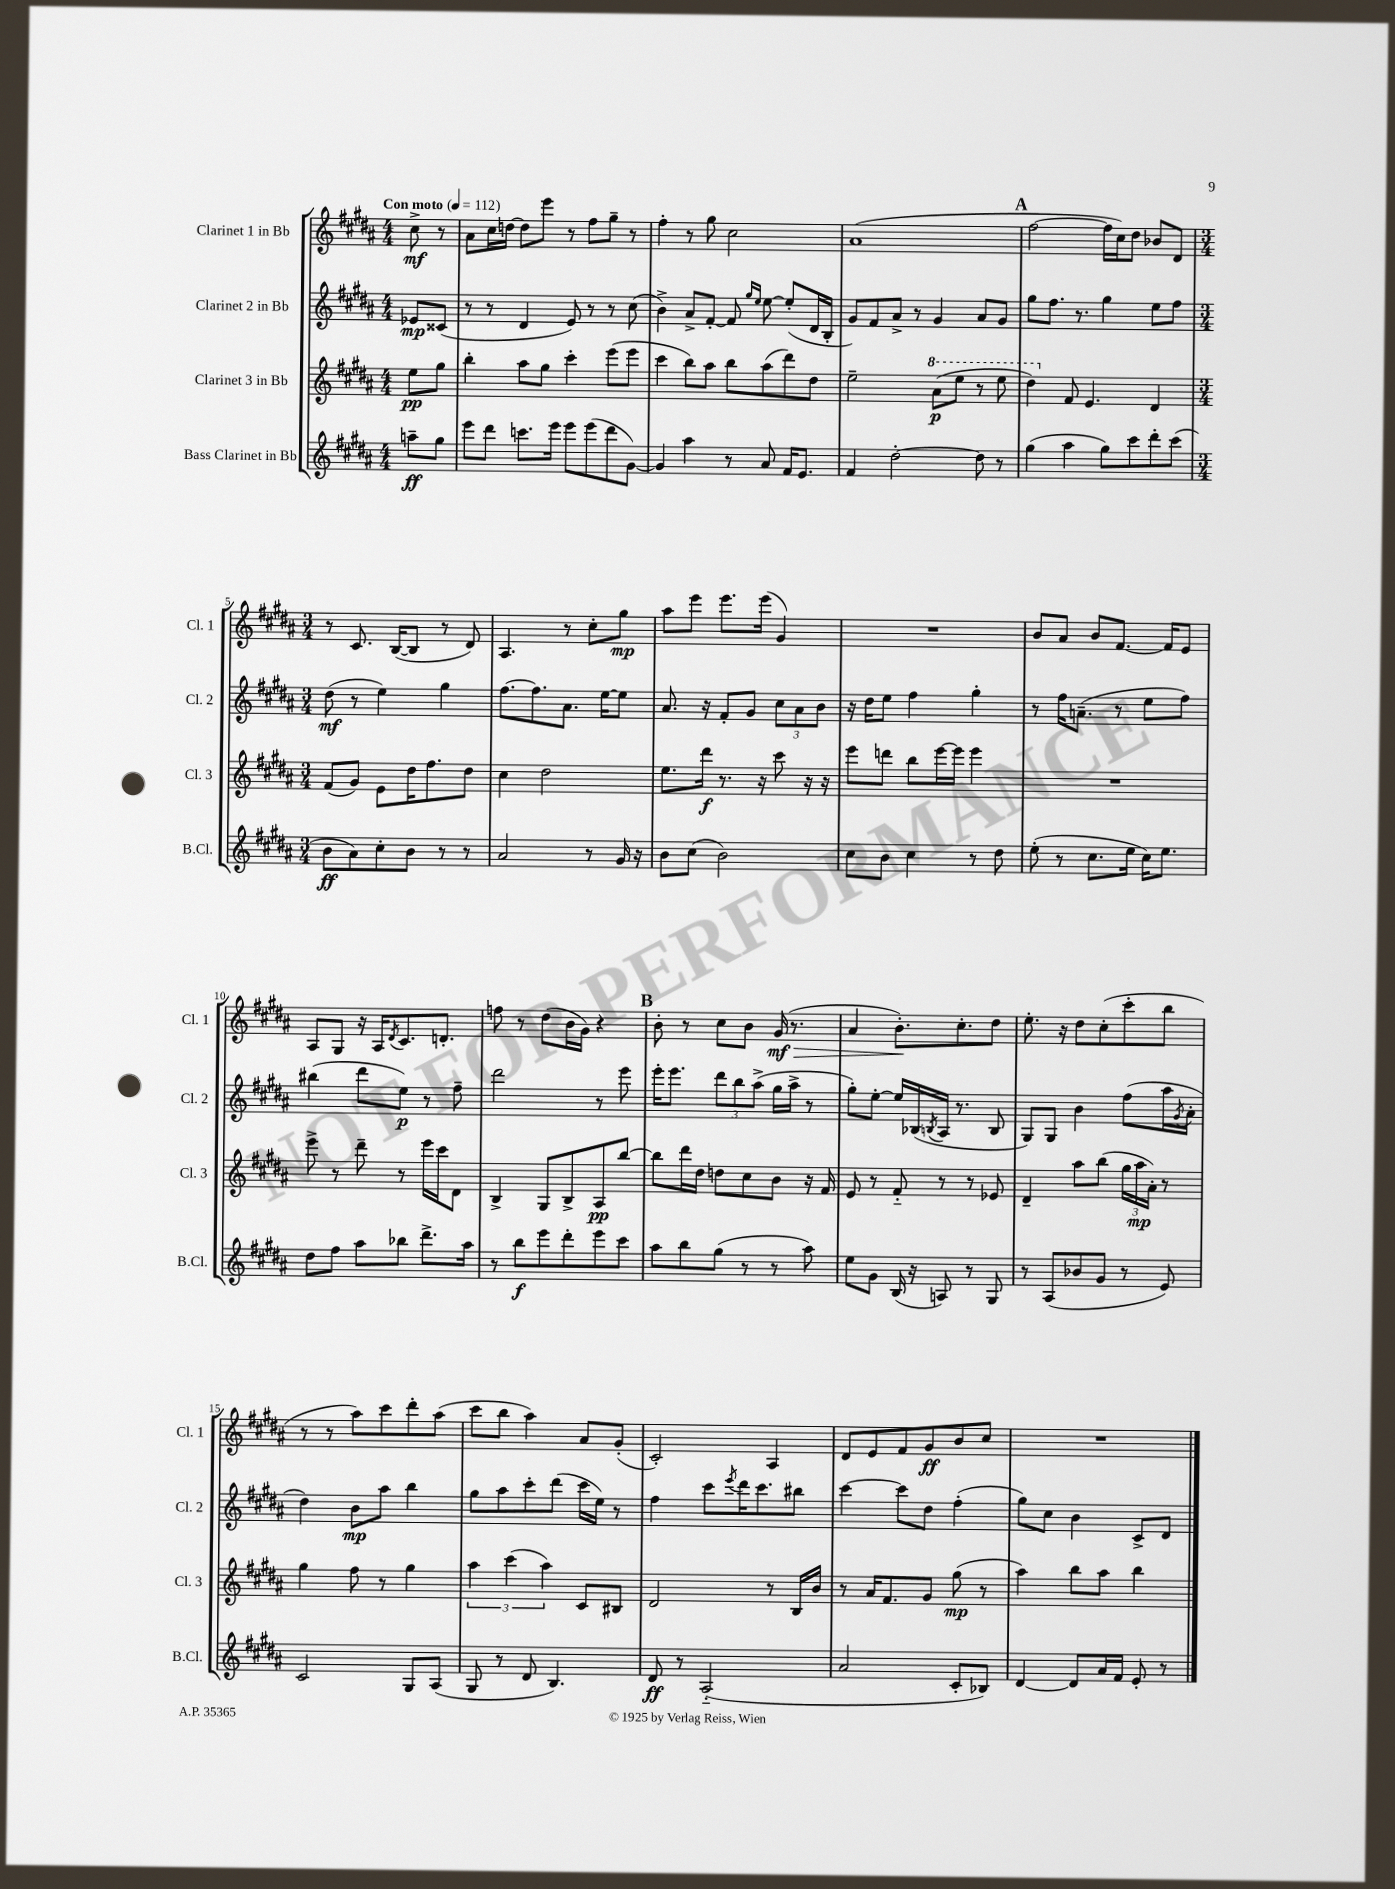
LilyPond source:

<<
\new StaffGroup <<
\new Staff = "s0" \with { instrumentName = "Clarinet 1 in Bb" shortInstrumentName = "Cl. 1" } {
    \clef treble \key b \major \numericTimeSignature \time 4/4 \partial 4 \tempo "Con moto" 4 = 112
    cis''8->\mf r8 |
    ais'8 cis''16 d''16~ d''8 e'''8 r8 fis''8 gis''8-- r8 |
    fis''4-. r8 gis''8 cis''2 |
    ais'1( |
    \mark \markup { \bold "A" } fis''2~ fis''16 cis''16) dis''8 bes'8 dis'8 |
    \numericTimeSignature \time 3/4 r8 cis'8. b16~( b8 r8 dis'8) |
    ais4. r8 cis''8-. gis''8\mp |
    ais''8 e'''8 e'''8. e'''16( gis'4) |
    R2. |
    b'8 ais'8 b'8 fis'8.~ fis'16 e'8 |
    ais8 gis8 r16 ais16 \acciaccatura { dis'8 } cis'8. d'8.-. |
    f''8 r8 dis''8( b'16 gis'16) r4 |
    \mark \markup { \bold "B" } b'8-. r8 cis''8 b'8 gis'16\mf\>( r8. |
    ais'4 b'8.-.\!) cis''8.-. dis''8 |
    e''8.-. r16 dis''8 cis''8-.( cis'''8-. b''8 |
    r8 r8 ais''8) cis'''8 dis'''8-. ais''8( |
    cis'''8 b''8 ais''4) ais'8 gis'8-.( |
    cis'2-.) ais4 |
    dis'8 e'8 fis'8 gis'8\ff b'8 cis''8 |
    R2. \bar "|." |
}
\new Staff = "s1" \with { instrumentName = "Clarinet 2 in Bb" shortInstrumentName = "Cl. 2" } {
    \clef treble \key b \major \numericTimeSignature \time 4/4 \partial 4
    ees'8\mp cisis'8( |
    r8 r8 dis'4 e'8) r8 r8 cis''8( |
    b'4->) ais'8-> fis'8~-. fis'8 \grace { gis''16 e''16 } e''8~ e''8-.( dis'16 b16-. |
    gis'8) fis'8 ais'8-> r8 gis'4 ais'8 gis'8 |
    \mark \markup { \bold "A" } gis''8 fis''8. r8. gis''4 e''8 fis''8 |
    \numericTimeSignature \time 3/4 dis''8\mf( r8 e''4) gis''4 |
    fis''8.~ fis''8. ais'8. e''16~ e''8 |
    ais'8. r16 fis'8-. gis'8 \tuplet 3/2 { cis''8 ais'8 b'8 } |
    r16 dis''16 e''8 fis''4 gis''4-. |
    r8 fis''16 a'8.--( r8 e''8 fis''8) |
    bis''4( dis'''8 e''8\p) r8 fis''8-- |
    dis'''2 r8 e'''8 |
    \mark \markup { \bold "B" } e'''16-. e'''8. \tuplet 3/2 { dis'''8 b''8 ais''8->( } gis''16 ais''16-> r8 |
    gis''8-.) e''8~-. e''16 bes16( \acciaccatura { b8 } ais16 r8. b8 |
    gis8) gis8 b'4 fis''8( ais''16 \acciaccatura { gis'8 } ais'16-. |
    dis''4) b'8\mp ais''8 b''4 |
    gis''8 ais''8 cis'''8-. dis'''8( cis'''16 e''16) r8 |
    fis''4 cis'''8 \acciaccatura { e'''8 } dis'''16 cis'''8. bis''8 |
    cis'''4~ cis'''8 dis''8 fis''4-.( |
    gis''8) cis''8 b'4 cis'8-> dis'8 \bar "|." |
}
\new Staff = "s2" \with { instrumentName = "Clarinet 3 in Bb" shortInstrumentName = "Cl. 3" } {
    \clef treble \key b \major \numericTimeSignature \time 4/4 \partial 4
    e''8\pp gis''8 |
    b''4-. ais''8 gis''8 cis'''4-. e'''8( e'''8 |
    cis'''4 b''8) ais''8 b''8 ais''8( dis'''8) dis''8 |
    e''2-- \ottava #1 ais''8\p( e'''8 r8 e'''8 |
    \mark \markup { \bold "A" } dis'''4) \ottava #0 fis'8 e'4. dis'4 |
    \numericTimeSignature \time 3/4 fis'8( gis'8) e'8 dis''16 fis''8. dis''8 |
    cis''4 dis''2 |
    e''8. dis'''16\f r8. r16 cis'''8 r16 r16 |
    e'''8 d'''8 b''8 e'''16~ e'''16 e'''4 |
    R2. |
    e'''8-> r8 dis'''8-- r8 e'''16 cis'''16 dis'8 |
    b4-> gis8 b8-> ais8\pp b''8~ |
    \mark \markup { \bold "B" } b''8 dis'''16 dis''16 d''8 cis''8 b'8 r16 fis'16 |
    e'8 r8 fis'8-_ r8 r8 ees'8 |
    dis'4-- ais''8 b''8( \tuplet 3/2 { gis''16 ais''16\mp ais'16-.) } r8 |
    gis''4 fis''8 r8 gis''4 |
    \tuplet 3/2 { ais''4 cis'''4( ais''4) } cis'8 bis8 |
    dis'2 r8 b16 b'16 |
    r8 ais'16 fis'8. gis'8 gis''8\mp( r8 |
    ais''4) b''8 ais''8 b''4 \bar "|." |
}
\new Staff = "s3" \with { instrumentName = "Bass Clarinet in Bb" shortInstrumentName = "B.Cl." } {
    \clef treble \key b \major \numericTimeSignature \time 4/4 \partial 4
    a''8--\ff gis''8 |
    e'''8 dis'''8 c'''8. e'''16 e'''8 e'''8( dis'''8 gis'8~) |
    gis'4 ais''4 r8 ais'8 fis'16 e'8. |
    fis'4 dis''2~-. dis''8 r8 |
    \mark \markup { \bold "A" } gis''4( ais''4 gis''8) cis'''8 dis'''8-. cis'''8( |
    \numericTimeSignature \time 3/4 b'8\ff ais'8) cis''8-. b'8 r8 r8 |
    ais'2 r8 gis'16 r16 |
    b'8 cis''8( b'2) |
    cis''8 b'8 cis''4 r8 dis''8 |
    e''8-.( r8 cis''8. e''16 cis''16) e''8. |
    dis''8 fis''8 ais''8 bes''8 dis'''8.-> ais''16 |
    r8 b''8\f e'''8 dis'''8-. e'''8 cis'''8 |
    \mark \markup { \bold "B" } ais''8 b''8 gis''8( r8 r8 ais''8) |
    e''8 gis'8 b16( r16 a8) r8 gis8 |
    r8 ais8( bes'8 gis'8 r8 e'8) |
    cis'2 gis8 ais8( |
    gis8 r8 dis'8 b4.) |
    dis'8\ff r8 ais2-_( |
    ais'2 cis'8-. bes8) |
    dis'4~ dis'8 ais'16 fis'16 e'8-. r8 \bar "|." |
}
>>
>>
